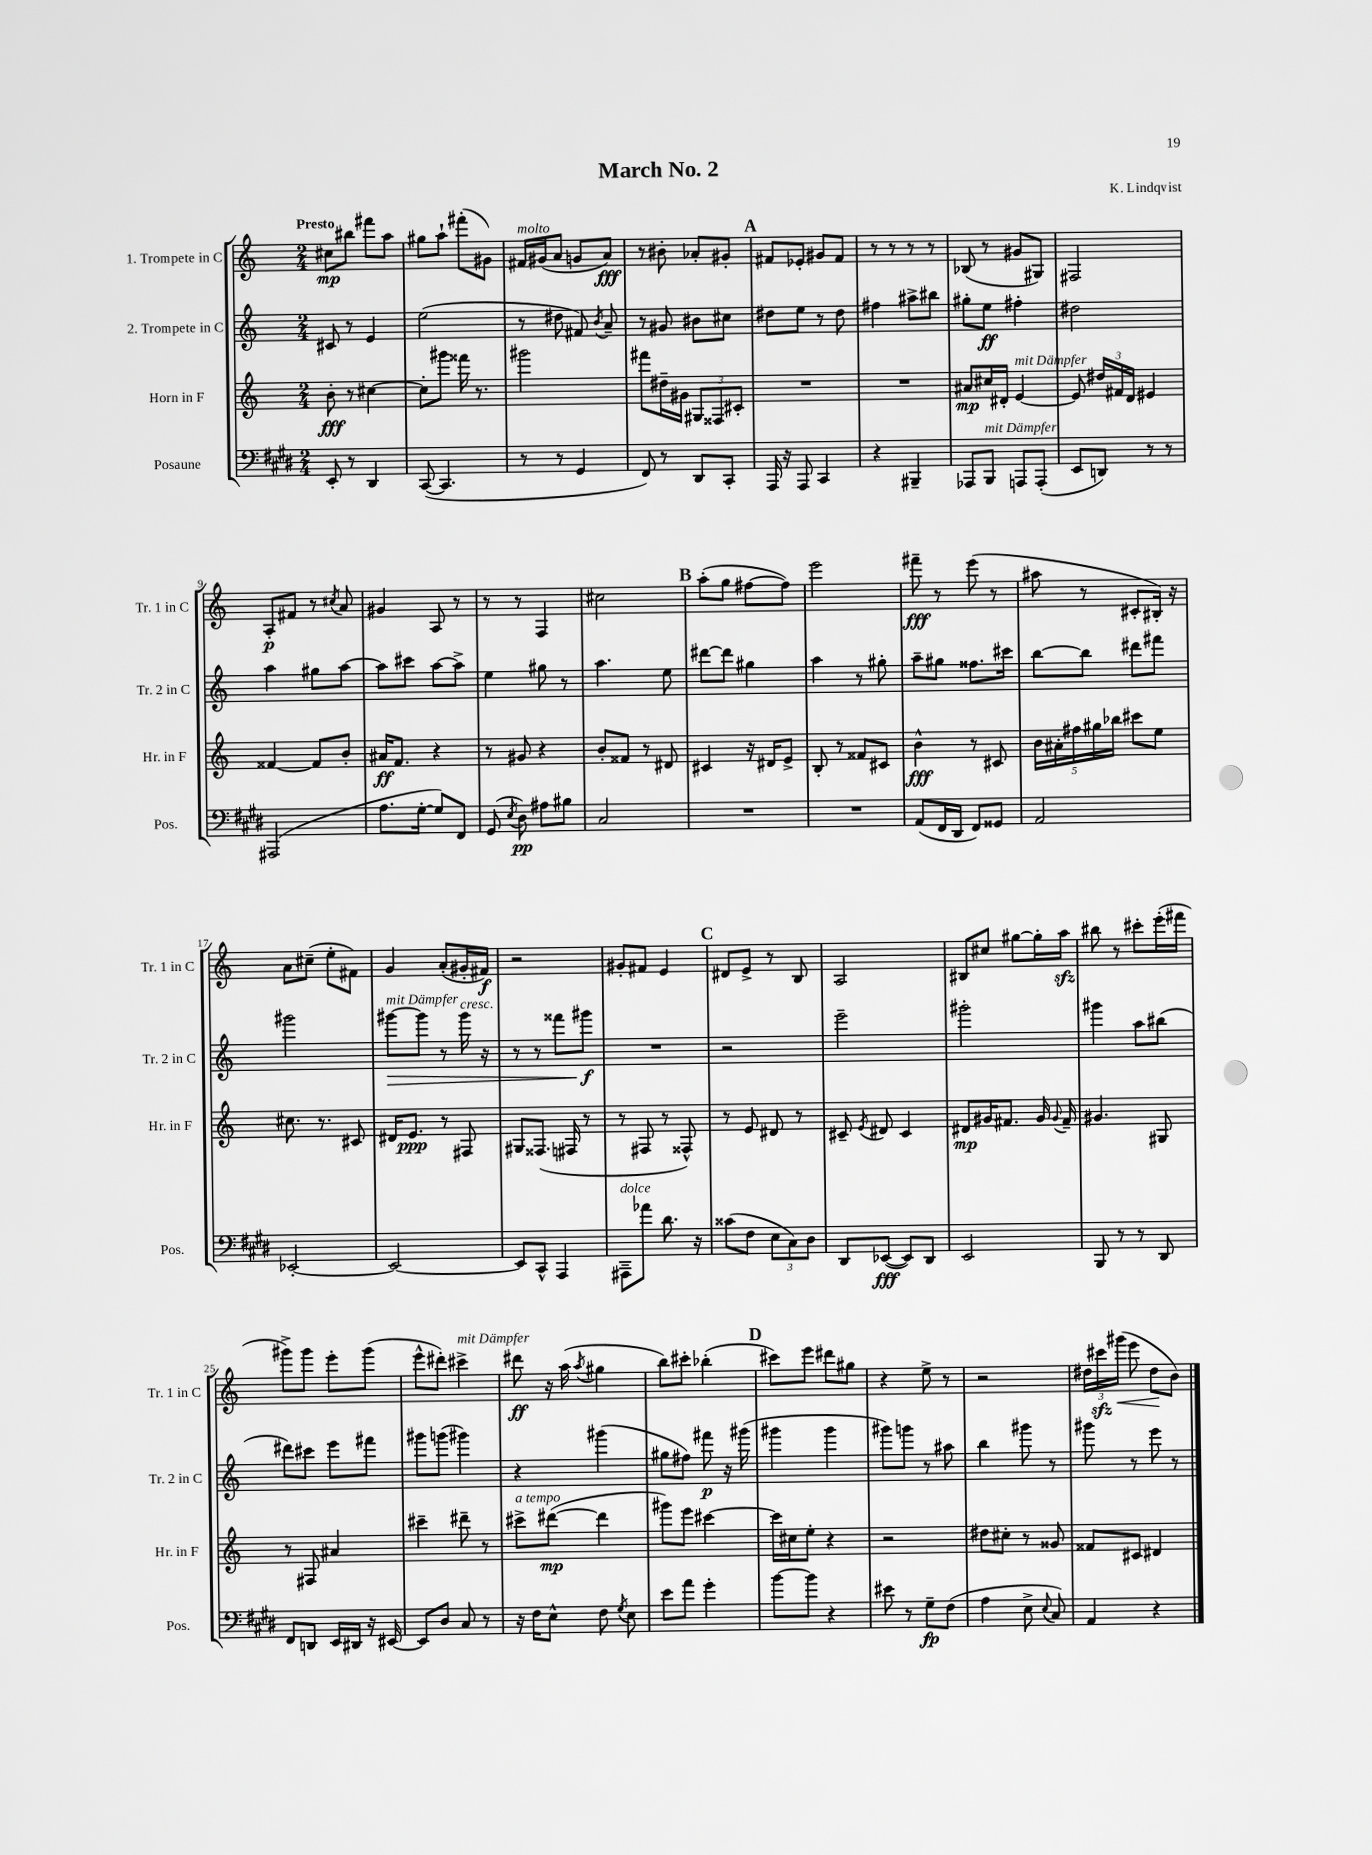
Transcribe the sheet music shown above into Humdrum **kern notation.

**kern	**kern	**kern	**kern
*staff4	*staff3	*staff2	*staff1
*clefF4	*clefG2	*clefG2	*clefG2
*k[f#c#g#d#]	*k[]	*k[]	*k[]
*M2/4	*M2/4	*M2/4	*M2/4
8EE'	8b'	8c#	8cc#
8r	8r	8r	8bb#
4DD#	[4cc#	4e	8fff#
.	.	.	8aa
=	=	=	=
([8CC#	8cc#']	(2ee	8gg#
4.CC#]	8ggg#	.	8aa`
.	16fff##	.	(8fff#'
.	8.r	.	.
.	.	.	8g#)
=	=	=	=
8r	2ggg#	8r	16f#
.	.	.	(16g#
8r	.	8dd#	8a
4GG#	.	8f#)	8g
.	.	8qb	.
.	.	8a~	8a)
=	=	=	=
8FF#)	8fff#	8r	8r
8r	16dd#~	8g#	8b#'
.	16g#	.	.
8DD#	12G#	8b#	8a-'
.	12F##	.	.
8CC#'	.	8cc#	8g#'
.	12c#'	.	.
=	=	=	=
16AAA	2r	8dd#	8f#
16r	.	.	.
8AAA	.	8ee	8e-'
4CC#	.	8r	8g#
.	.	8dd#	8f#
=	=	=	=
4r	2r	4ff#	8r
.	.	.	8r
4BBB#~	.	8aa#^	8r
.	.	8bb#	8r
=	=	=	=
8AAA-	8a#	8gg#'	(8B-
8BBB	16cc#	8ee	8r
.	16d#'	.	.
8AAA	[4e	4ff#'	8g#
(8AAA'	.	.	8G#)
=	=	=	=
8EE	8e]	2dd#	2F#
8DD)	24dd#	.	.
.	24f#	.	.
.	24d	.	.
8r	4e#	.	.
8r	.	.	.
=	=	=	=
(2AAA#	[4f##	4aa	8A'
.	.	.	8f#
.	8f##]	8gg#	8r
.	.	.	8qcc#
.	8b'	[8aa	8a
=	=	=	=
8.A	16a#	8aa]	4g#
.	8.f	.	.
.	.	8ccc#	.
[16G#'	.	.	.
8G#])	4r	[8aa	8A
8FF#	.	8aa^]	8r
=	=	=	=
(8GG#	8r	4ee	8r
8qE	.	.	.
8D#)	8g#	.	8r
8A#	4r	8gg#	4F
8B#	.	8r	.
=	=	=	=
2C#	8b'	4.aa	2cc#
.	8f##	.	.
.	8r	.	.
.	8d#	8ee	.
=	=	=	=
2r	4c#	[8ddd#	(8aa'
.	.	8ddd#]	8gg
.	16r	4gg#	[8ff#
.	16d#	.	.
.	8e^	.	8ff#])
=	=	=	=
2r	8B'	4aa	2eee
.	8r	.	.
.	8f##	8r	.
.	8c#	8gg#'	.
=	=	=	=
(8AA	4b^^	8aa~	8fff#~
16FF#	.	8gg#	8r
16DD#	.	.	.
8FF#)	8r	8.ff##	(8eee
8GG##	8c#	.	8r
.	.	16ccc#	.
=	=	=	=
2AA	20b	[8bb	8aa#
.	20a#'	.	.
.	20ff#	.	.
.	.	8bb]	8r
.	20gg#	.	.
.	20bb-	.	.
.	8ccc#	8ddd#	8c#'
.	8ee	8fff#	16B#')
.	.	.	16r
=	=	=	=
[2EE-'	8.cc#	2ggg#	8a
.	.	.	(8cc#~
.	8.r	.	.
.	.	.	8ee'
.	8c#	.	8f#)
=	=	=	=
2EE-_	16d#	[8ggg#	4g
.	8.e	.	.
.	.	8ggg#]	.
.	8r	8r	(8a'
.	8F#	16ggg#	16g#'
.	.	16r	16f#)
=	=	=	=
8EE-]	8G#	8r	2r
8CC#^^	(8.F##	8r	.
4AAA	.	8fff##	.
.	16F#	.	.
.	8r	8ggg#	.
=	=	=	=
8AAA#~	8r	2r	8g#'
8a-	8F#	.	8f#
8.d#	8r	.	4e
.	8F##^^)	.	.
16r	.	.	.
=	=	=	=
(8c##	8r	2r	8d#
8F#	8e	.	8e^
12E	8d#	.	8r
12C#)	.	.	.
.	8r	.	8B
12D#	.	.	.
=	=	=	=
8DD#	8c#~	2eee~	2A
.	8qe	.	.
([8EE-	8d#	.	.
8EE-])	4c#	.	.
8DD#	.	.	.
=	=	=	=
2EE	8d#	2ggg#'	8B#
.	16g#	.	8cc#
.	8.f#	.	.
.	.	.	[8gg#
.	16g#	.	16gg#']
.	8qqg#	.	.
.	16f#~	.	16aa
=	=	=	=
8BBB	4.g#	4ggg#	8bb#
8r	.	.	8r
8r	.	8aa	8ccc#'
8DD#	8G#	(8bb#	(16eee'
.	.	.	16fff#
=	=	=	=
8FF#	8r	8ddd#)	8ggg#^)
8DD	8F#	8ccc#	8ggg#
16EE	4a#	8eee	8eee'
16DD#	.	.	.
16r	.	8fff#	(8ggg#
[16EE#	.	.	.
=	=	=	=
8EE#]	4ccc#~	8ggg#	8eee^^
8D#	.	(8ggg	8ddd#')
8C#	8ddd#~	4ggg#)	4ccc#^
8r	8r	.	.
=	=	=	=
16r	8ccc#^	4r	8ddd#
16F#	.	.	.
8E^^	([8ddd#	.	16r
.	.	.	(16aa
.	.	.	8qaa
8F#	4ddd#]	(4ggg#	4gg#
8qG#	.	.	.
8E	.	.	.
=	=	=	=
8e	8ggg#)	8gg#	8bb)
8a	8eee	8ff#)	8ccc#'
4g#'	[4ccc#	8fff#	(4bb-'
.	.	16r	.
.	.	(16ggg#	.
=	=	=	=
[8b	16ccc#]	4ggg#	8ccc#)
.	16cc#	.	.
8b]	8ee'	.	8eee
4r	4r	4ggg#	8ddd#
.	.	.	8gg#
=	=	=	=
8e#	2r	8ggg#)	4r
8r	.	8ggg	.
8G#~	.	8r	8ee^
(8F#	.	8aa#	8r
=	=	=	=
4A	8dd#	4bb	2r
.	8cc#'	.	.
8E^	8r	8ggg#	.
8qqE	.	.	.
8C#)	8g##	8r	.
=	=	=	=
4AA	8f##	8ggg#	24dd#
.	.	.	24ccc#
.	.	.	(24ggg#
.	8c#	8r	8eee
4r	4d#	8eee	8dd#
.	.	8r	8b)
==	==	==	==
*-	*-	*-	*-
